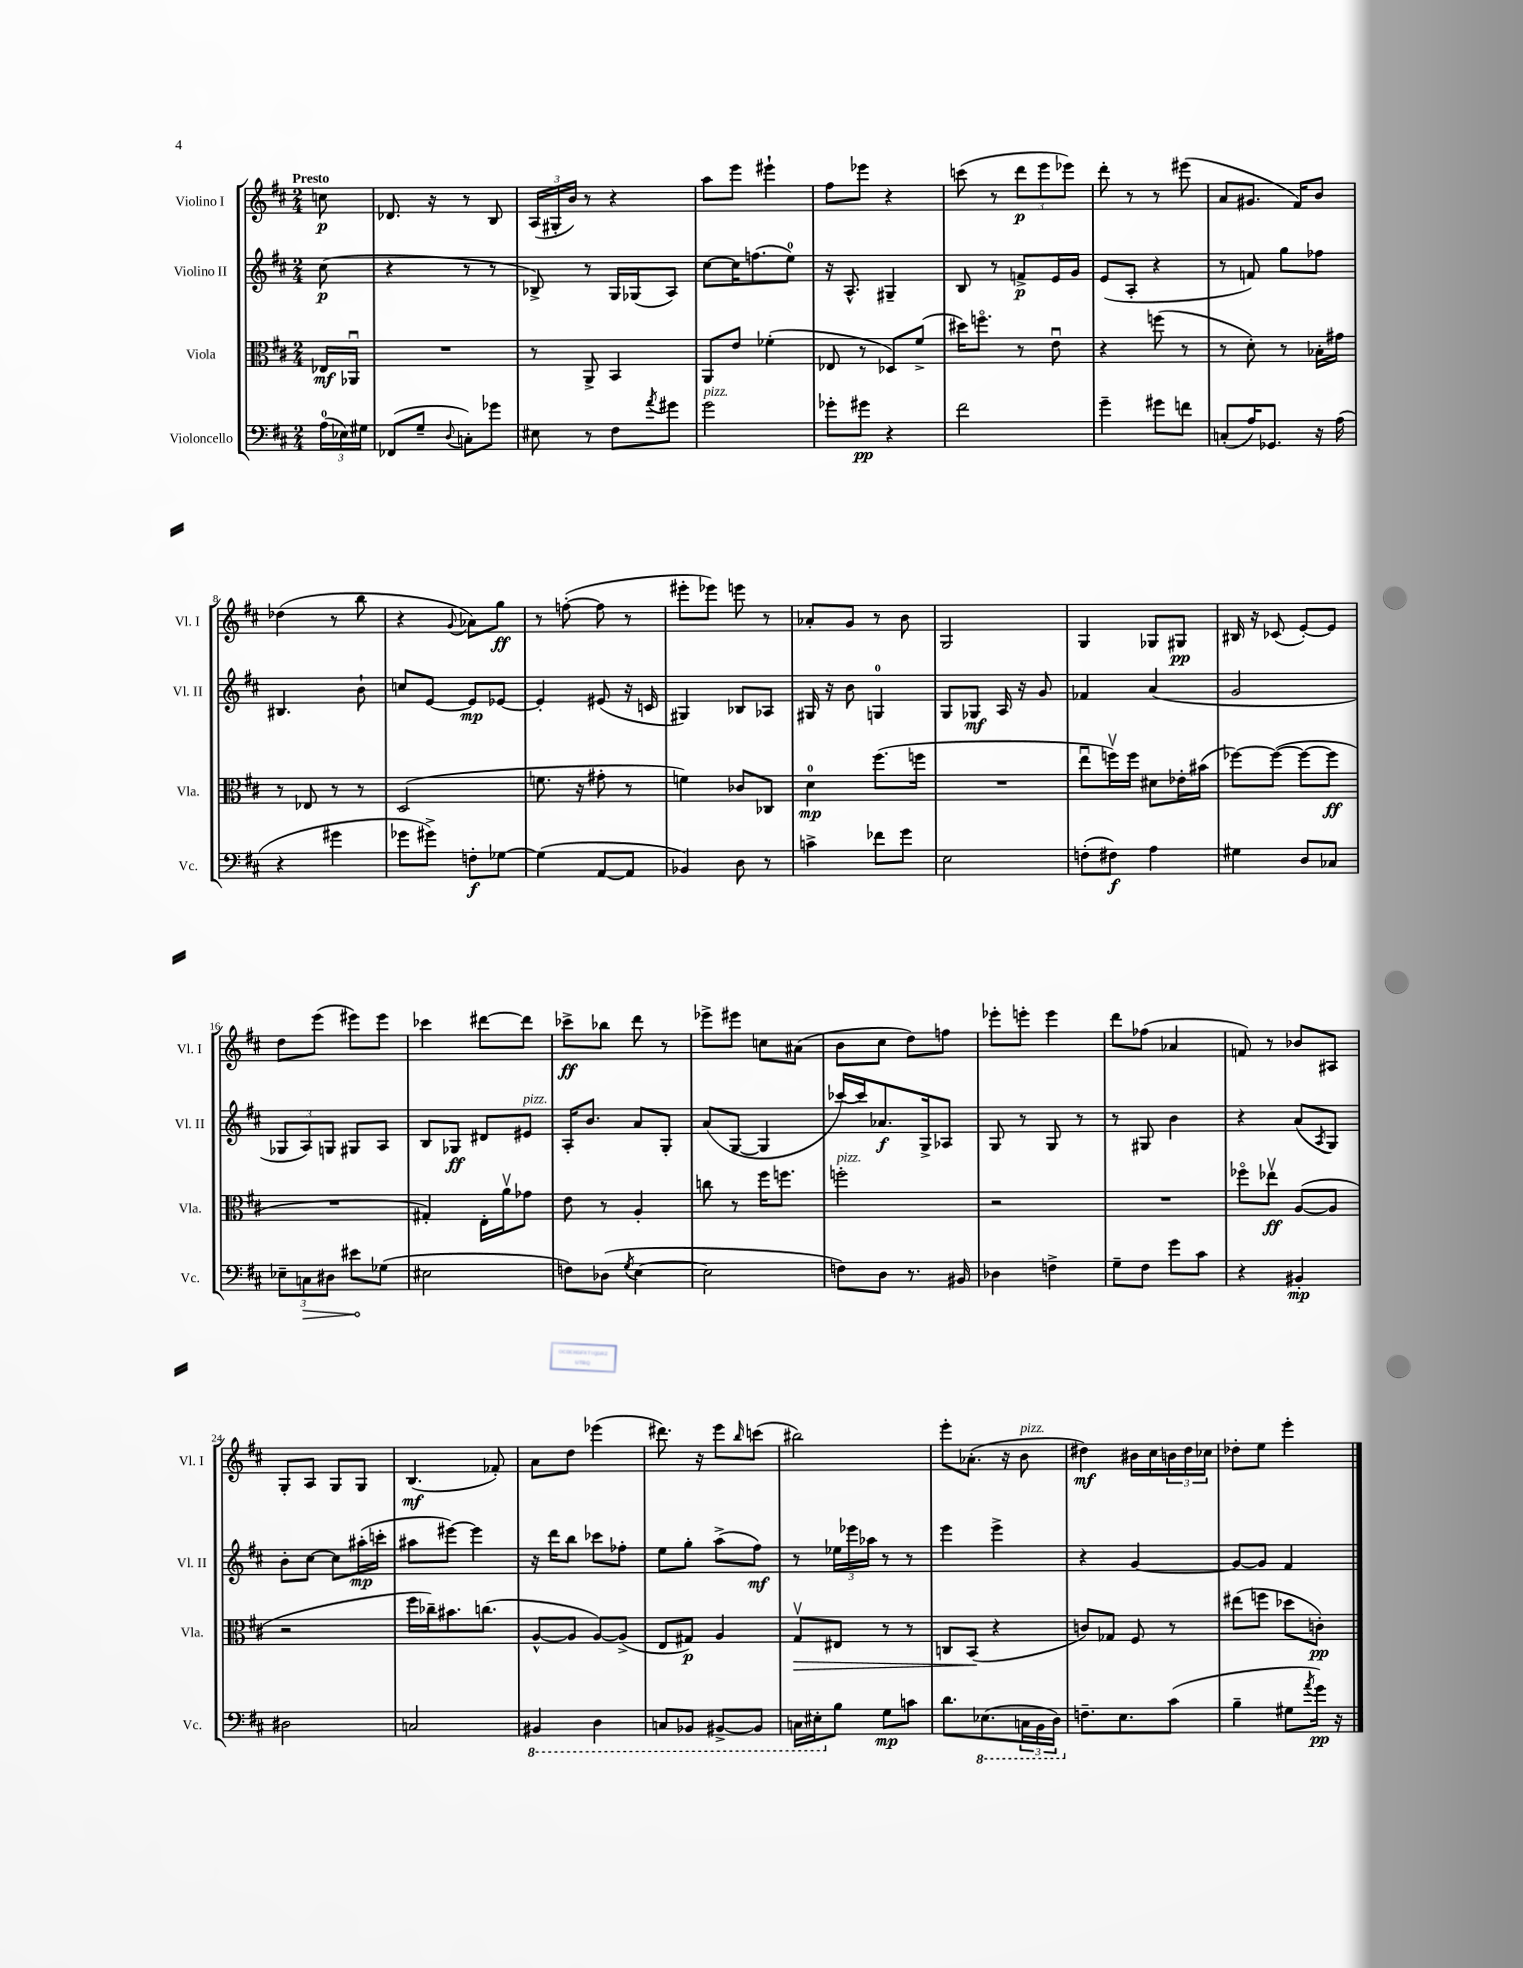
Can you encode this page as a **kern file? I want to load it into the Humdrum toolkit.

**kern	**kern	**kern	**kern
*staff4	*staff3	*staff2	*staff1
*clefF4	*clefC3	*clefG2	*clefG2
*k[f#c#]	*k[f#c#]	*k[f#c#]	*k[f#c#]
*M2/4	*M2/4	*M2/4	*M2/4
(24A	16E-	(8cc#	8cc
24E-)	.	.	.
.	16AA-u	.	.
24G#	.	.	.
=	=	=	=
(8FF-	2r	4r	8.d-
8G~	.	.	.
.	.	.	16r
8qqD	.	.	.
8C')	.	8r	8r
8g-	.	8r	8B
=	=	=	=
8E#	8r	8B-^)	(24A
.	.	.	24G#'
.	.	.	24b)
8r	8AA^	8r	8r
8F#	4BB	16G	4r
.	.	(16G-	.
8qa	.	.	.
8g#	.	8A)	.
=	=	=	=
2g	8AA	[8cc#	8aa
.	8e	16cc#]	8eee
.	.	(8.ff	.
.	(4f-'	.	4eee#`
.	.	8ee)	.
=	=	=	=
8g-'	8E-	16r	8ff#
.	.	8.A^^	.
8g#	8r	.	8eee-
4r	8D-)	4G#~	4r
.	(8f#^	.	.
=	=	=	=
2f#	16dd#)	8B	(8ccc
.	8.ffo	.	.
.	.	8r	8r
.	8r	8f^	12ddd
.	.	.	12eee
.	8eu	16e	.
.	.	.	12eee-)
.	.	16g	.
=	=	=	=
4g~	4r	(8e	8ddd'
.	.	8A'	8r
8g#	(8ff	4r	8r
8f	8r	.	(8eee#
=	=	=	=
(8C'	8r	8r	8a
16A)	8d')	8f)	8.g#
8.GG-	.	.	.
.	8r	8gg	.
.	.	.	16f#)
16r	16B-'	8ff-	8b
(16A	16g#	.	.
=	=	=	=
4r	8r	4.B#	(4dd-
.	8E-	.	.
4g#	8r	.	8r
.	8r	8b`	8bb
=	=	=	=
8g-	(2D	8cc	4r
8g#^)	.	[8e	.
.	.	.	8qqg
8F'	.	8e]	8a-)
[8G-	.	[8e-	8gg
=	=	=	=
(4G-]	8.f	4e-']	8r
.	.	.	([8ff'
.	16r	.	.
[8AA	8g#'	(8e#	8ff]
8AA]	8r	16r	8r
.	.	16c	.
=	=	=	=
4BB-)	4f)	4G#)	8eee#'
.	.	.	8eee-)
8D	8c-	8B-	8eee
8r	8C-	8A-	8r
=	=	=	=
4c^	4d	16G#	8a-'
.	.	16r	.
.	.	8b	8g
8f-	(8.ff#	4G	8r
8g	.	.	8b
.	16ff	.	.
=	=	=	=
2E	2r	8G	2G
.	.	8G-	.
.	.	16A	.
.	.	16r	.
.	.	8g	.
=	=	=	=
(8F'	8eeu	4f-	4G
8F#)	16ffv)	.	.
.	16ff	.	.
4A	8d#	(4a	8G-
.	16e-'	.	8G#
.	(16b#	.	.
=	=	=	=
4G#	[8ff-)	2g	16B#
.	.	.	16r
.	(8ff-_	.	(8c-
8D	8ff-_	.	[8e')
8C-	8ff-]	.	8e]
=	=	=	=
12E-~	2r	12G-	8dd
12C	.	12A)	.
.	.	.	(8eee
12D#	.	12G	.
8e#	.	8G#	8eee#)
(8G-	.	8A	8eee#
=	=	=	=
2E#	4G#')	8B	4ccc-
.	.	8G-	.
.	16E'	8d#	[8ddd#
.	16av	.	.
.	8g-	8e#	8ddd#]
=	=	=	=
8F)	8e	16A'	8ccc-^
.	.	8.b	.
(8D-	8r	.	8bb-
8qG	.	.	.
[4E	4A'	8a	8ddd
.	.	8G'	8r
=	=	=	=
2E]	8cc	(8a	8eee-^
.	8r	[8G	8eee#
.	16ff#	4G]	8cc
.	8.ff	.	.
.	.	.	(8a#
=	=	=	=
8F)	2ff'	[16ccc-)	8b
.	.	16ccc-]	.
8D	.	8.a-	8cc#
8.r	.	.	8dd)
.	.	16G^	.
.	.	8A-	8ff
16BB#	.	.	.
=	=	=	=
4D-	2r	8G	8eee-'
.	.	8r	8eee'
4F^	.	8G	4eee
.	.	8r	.
=	=	=	=
8G~	2r	8r	8ddd
8F#	.	8G#	(8ff-
8g	.	4b	4a-
8c#	.	.	.
=	=	=	=
4r	8ff-o	4r	8f)
.	8ee-v	.	8r
4BB#'	([8A	(8a	8b-
.	.	8qA	.
.	8A]	8G)	8A#
=	=	=	=
2D#	2r	8b'	8G'
.	.	[8cc#	8A
.	.	8cc#]	8G
.	.	(16aa#'	8G
.	.	16ccc'	.
=	=	=	=
2C	16ff#	8aa#	(4.B
.	16cc-~)	.	.
.	8.b#	[8eee#)	.
.	.	4eee#]	.
.	(8.cc	.	.
.	.	.	8f-')
=	=	=	=
4BBB#	[8A^^	16r	8a
.	.	16ddd	.
.	8A]	8bb	8dd
4DD	[8A)	8ccc-	(4eee-
.	(8A^]	8ff-'	.
=	=	=	=
8CC	8E	8ee	8.ddd#)
8BBB-	8G#)	8gg'	.
.	.	.	16r
[8BBB#^	4A	(8aa^	8eee
.	.	.	16qqbb
8BBB#]	.	8ff#)	(8ccc
=	=	=	=
16CC	8Gv	8r	2bb#)
16EE#'	.	.	.
8B	8E#	24ee-	.
.	.	24eee-	.
.	.	24aa-	.
8G	8r	8r	.
8c	8r	8r	.
=	=	=	=
8.d	8C	4eee	8eee'
.	(8BB	.	(8.a-'
(8.EE-	.	.	.
.	4r	4eee^	.
.	.	.	16r
24CC	.	.	8b
24BBB	.	.	.
24DD)	.	.	.
=	=	=	=
8.F~	8c)	4r	4dd#)
.	8G-	.	.
8.E	.	.	.
.	8F#	[4g	16b#
.	.	.	16cc#
(8c#	8r	.	24b
.	.	.	24dd#
.	.	.	24cc-
=	=	=	=
4B~	(8ee#	8g_	8dd-'
.	8ff	8g]	8ee
8G#	8dd-	4f#	4eee'
8qa	.	.	.
16g)	8c')	.	.
16r	.	.	.
==	==	==	==
*-	*-	*-	*-
